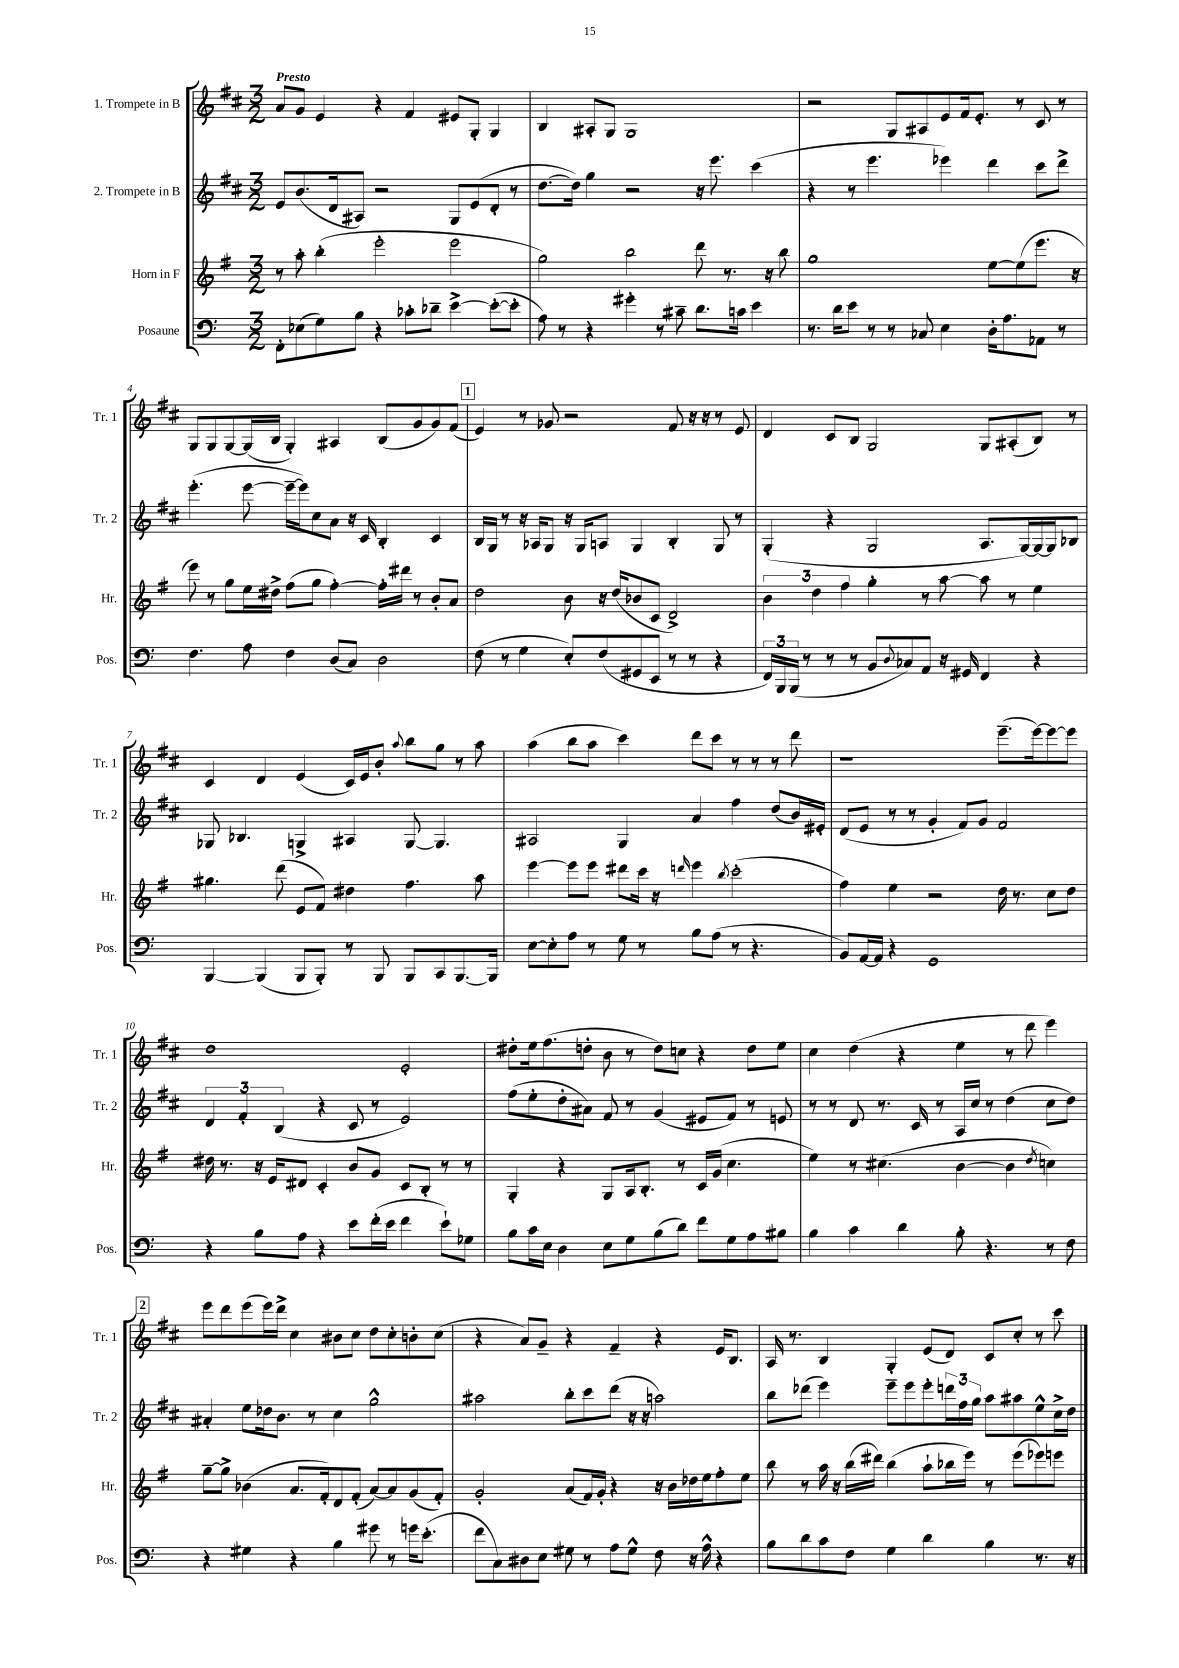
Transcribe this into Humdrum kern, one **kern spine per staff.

**kern	**kern	**kern	**kern
*staff4	*staff3	*staff2	*staff1
*clefF4	*clefG2	*clefG2	*clefG2
*k[]	*k[f#]	*k[f#c#]	*k[f#c#]
*M3/2	*M3/2	*M3/2	*M3/2
8FF'	8r	8e	8a
(8E-	8aa'	(8.b	8g
8G)	(4bb'	.	4e
.	.	16d	.
8B	.	8A#)	.
4r	2eee'	2r	4r
8c-'	.	.	4f#
8d-~	.	.	.
[4e^	2eee	8G	8e#
.	.	(8e	8G'
(8e'_	.	8d'	4G
8e']	.	8r	.
=	=	=	=
8A)	2gg)	[8.dd	4B
8r	.	.	.
.	.	16dd])	.
4r	.	4gg	8A#'
.	.	.	8G
4g#'	2bb	2r	1G
8r	.	.	.
8c#~	.	.	.
8.d	8ddd	16r	.
.	.	8.eee	.
.	8.r	.	.
16c	.	.	.
4e	.	(4ccc#	.
.	16r	.	.
.	8bb	.	.
=	=	=	=
8.r	1gg	4r	2r
16d	.	.	.
8e	.	8r	.
8r	.	4.eee	.
8r	.	.	8G
8C-	.	.	8A#
4E	.	4eee-)	8e
.	.	.	16f#
.	.	.	8.e'
16D'	[8ee	4ddd	.
8.A	.	.	.
.	(8ee]	.	8r
8AA-	8.eee	8ccc#	8c#
8r	.	8ddd^	8r
.	16r	.	.
=	=	=	=
4.F	8eee)	(4.eee'	8G
.	8r	.	8G
.	8gg	.	[8G
8A	16ee	[8eee	(16G]
.	16dd#^	.	16B
4F	(8ff#	16eee~_	4G')
.	.	16eee])	.
.	8gg	8cc#	.
(8D	[4ff#')	8a	4A#
8C)	.	16r	.
.	.	16c#	.
2D	16ff#']	4B'	(8B
.	16ddd#	.	.
.	8r	.	8g
.	8b'	4c#	8g)
.	8a	.	(8f#
=	=	=	=
(8F	2dd	16B	4e)
.	.	16G	.
8r	.	8r	.
4G	.	16r	8r
.	.	16A-	.
.	.	8G	8g-
8E')	8b	16r	2r
.	.	16G	.
(8F	16r	8A	.
.	(16dd	.	.
8GG#	8b-	4G	.
8EE	8c	.	.
8r	2d^)	4B'	8f#
8r	.	.	16r
.	.	.	16r
4r	.	8G	8r
.	.	8r	8e
=	=	=	=
24FF)	6b	(4G'	4d
24BBB	.	.	.
(24BBB	.	.	.
8r	.	.	.
.	6dd	.	.
8r	.	4r	8c#
.	6ff#	.	.
8r	.	.	8B
8BB	4gg'	2G	2G
8qqD	.	.	.
8C-)	.	.	.
8AA	8r	.	.
16r	[8aa	.	.
16GG#	.	.	.
4FF	8aa]	8.A	8G
.	8r	.	(8A#'
.	.	[16G)	.
4r	4ee	16G_	8B)
.	.	16G]	.
.	.	8B-	8r
=	=	=	=
[4BBB	4.gg#	8G-	4c#
.	.	4.B-	.
(4BBB]	.	.	4d
.	(8ddd	.	.
8BBB	8e	4G^	(4e
8BBB')	8f#)	.	.
8r	4dd#	4A#	16c#)
.	.	.	16e
8BBB	.	.	8b'
.	.	.	8qqaa
8BBB	4.ff#	[8G	8bb
8CC	.	4.G]	8gg
[8.BBB	.	.	8r
.	8aa	.	8aa
16BBB]	.	.	.
=	=	=	=
[8E	[4eee	2A#	(4aa
8E']	.	.	.
8A	8eee]	.	8bb
8r	8eee	.	8aa
8G	8ddd#	4G	4ccc#)
8r	16ccc	.	.
.	16r	.	.
.	16qqddd	.	.
8B	4eee	4a	8ddd
(8A	.	.	8ccc#
.	8qbb	.	.
8r	(2ccc'	4ff#	8r
4.r	.	.	8r
.	.	(8dd	8r
.	.	16b)	8ddd
.	.	16e#'	.
=	=	=	=
8BB)	4ff#)	(8d	1r
[16AA	.	8e	.
16AA]	.	.	.
4r	4ee	8r	.
.	.	8r	.
1GG	2r	4g'	.
.	.	8f#)	.
.	.	8g	.
.	16dd	2f#	(8.eee~
.	8.r	.	.
.	.	.	[16eee)
.	8cc	.	8eee_
.	8dd	.	8eee]
=	=	=	=
4r	16dd#	6d	1dd
.	8.r	.	.
.	.	6f#'	.
8B	16r	.	.
.	16e	.	.
.	.	(6B	.
8A	8d#	.	.
4r	4c'	4r	.
8e	8b	8c#	.
(16f'	8g	8r	.
16e	.	.	.
4f	8c	2e)	2e'
.	8B'	.	.
8e`)	8r	.	.
8G-	8r	.	.
=	=	=	=
8B	4G'	(8ff#	8dd#'
16c	.	8ee'	16ee
16E	.	.	(8.ff#
4D	4r	8dd'	.
.	.	8a#)	8dd'
8E	8G	8f#	8b
8G	16A	8r	8r
.	8.B'	.	.
(8B	.	(4g	8dd)
8d)	8r	.	8cc
8f	16c	8e#	4r
.	(16g	.	.
8G	4.cc	8f#)	.
8A	.	8r	8dd
8B#	.	8e	8ee
=	=	=	=
4B	4ee)	8r	4cc#
.	.	8r	.
4c	8r	8d	(4dd
.	(4.cc#	8.r	.
4d	.	.	4r
.	.	16c#	.
.	.	8r	.
8B'	[4b	16A	4ee
.	.	16cc#	.
4.r	.	8r	.
.	4b]	(4dd	8r
.	.	.	8ddd
.	8qdd	.	.
8r	4cc)	8cc#	4eee)
8F	.	8dd)	.
=	=	=	=
4r	[8gg~	4a#'	8eee
.	8gg^]	.	8ddd
4G#	(4b-	8ee	(8eee
.	.	16dd-	16eee)
.	.	8.b	16ddd^
4r	8.a	.	4cc#
.	.	8r	.
.	16f#')	.	.
4B	8d	4cc#	8b#
.	(8f#'	.	8cc#
8g#	[8a)	2gg^^	8dd
8r	8a]	.	8cc#'
16g	(8g	.	8b'
(8.e'	.	.	.
.	8f#')	.	(8cc#
=	=	=	=
8f	2g'	2aa#	4r
8C)	.	.	.
8D#	.	.	8a)
8E	.	.	8g~
8G#	(8a	8bb'	4r
8r	16f#)	8ccc#	.
.	16g'	.	.
8A	4r	(8ddd	4f#~
8G#^^	.	16r	.
.	.	16r	.
8F	16r	2aa)	4r
.	16b	.	.
16r	16dd-	.	.
16A^^	16ee	.	.
4r	8ff#'	.	16e
.	.	.	8.B
.	8ee	.	.
=	=	=	=
8B	8bb	8bb	16A
.	.	.	8.r
8d	8r	(8ddd-	.
8c	16aa	4eee)	4B
.	16r	.	.
8F	(16bb	.	.
.	16ddd#)	.	.
4G	(4bb	8eee~	4G'
.	.	8eee	.
4d	8aa`	8eee'	(8e
.	16bb-	24ddd	8d)
.	.	24ff#	.
.	16eee)	.	.
.	.	24gg	.
4B	8r	8aa	8c#
.	(8eee	8aa#	8cc#'
8.r	8eee-)	8ee^^	8r
.	8eee	16cc#^	8ccc#
16r	.	16dd	.
==	==	==	==
*-	*-	*-	*-
